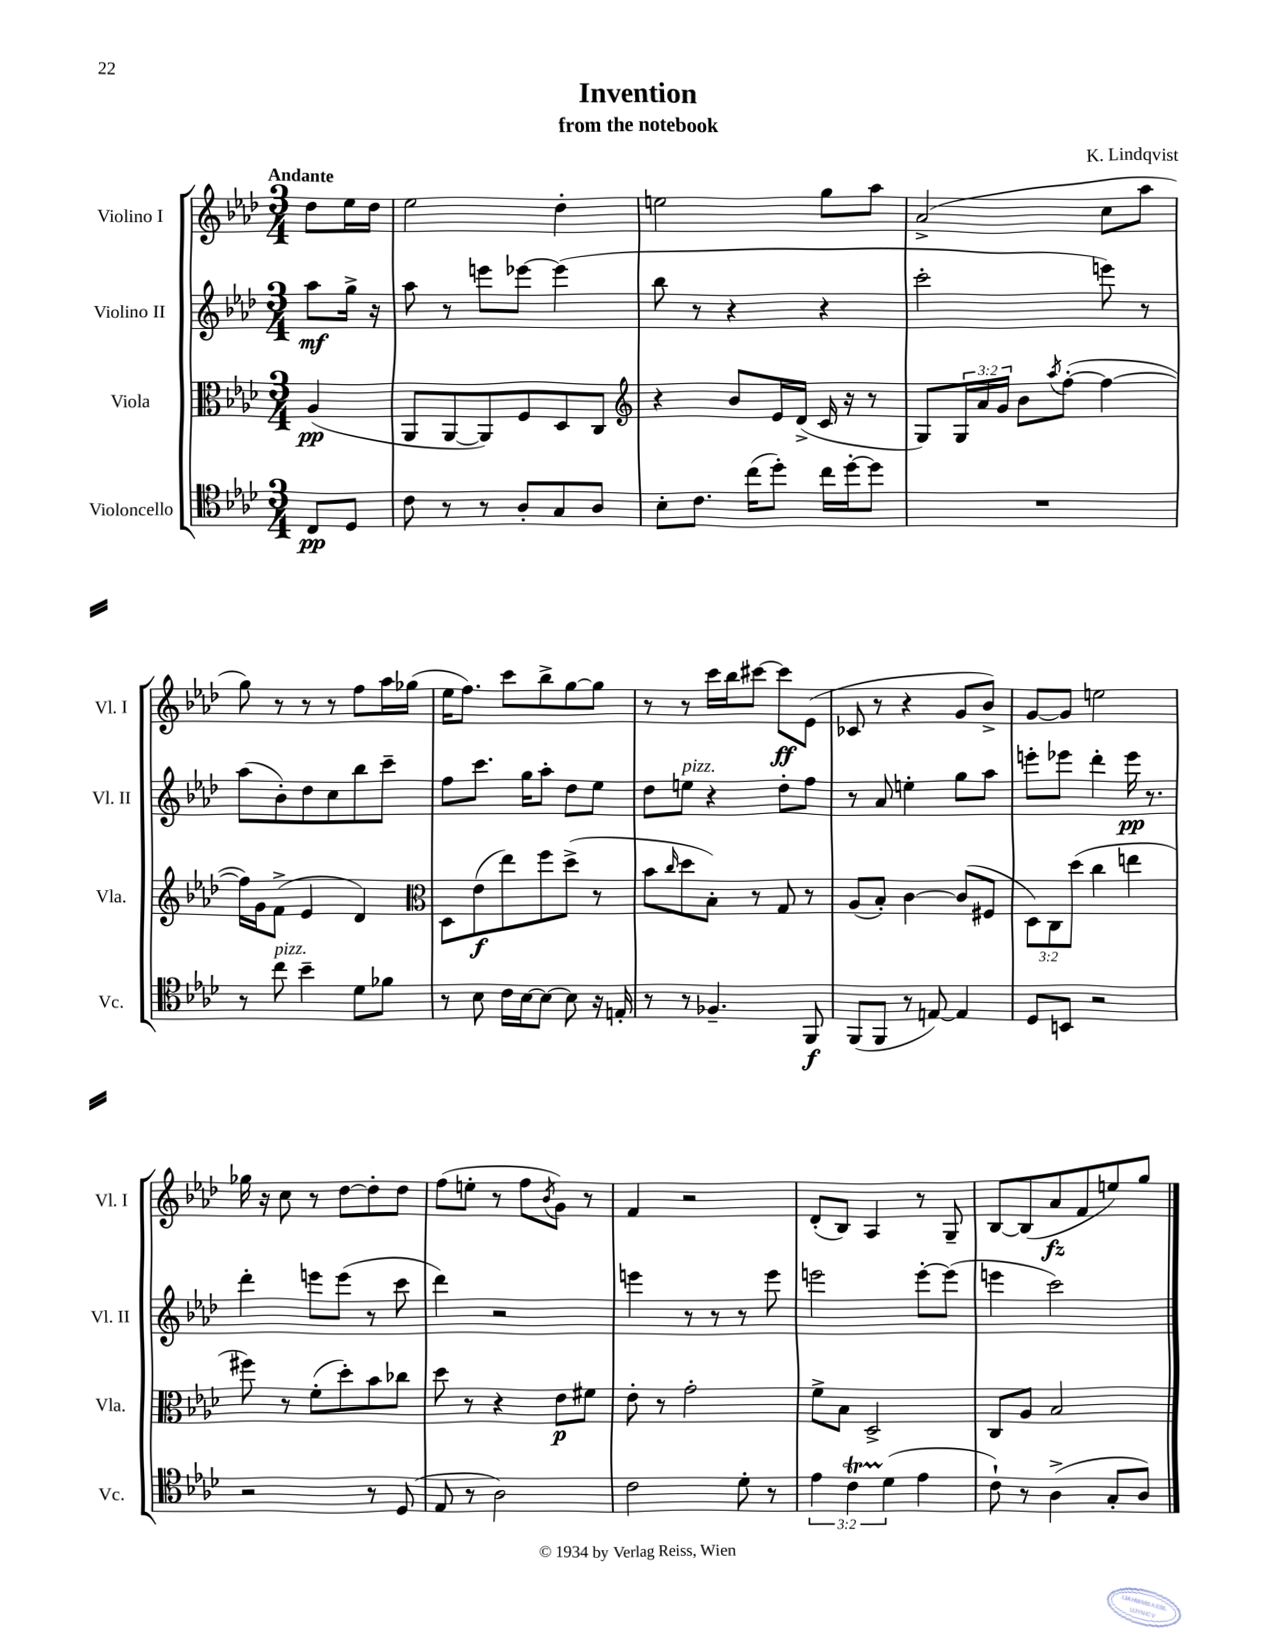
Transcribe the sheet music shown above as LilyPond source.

\header { title = "Invention" composer = "K. Lindqvist" subtitle = "from the notebook" }
<<
\new StaffGroup <<
\new Staff = "s0" \with { instrumentName = "Violino I" shortInstrumentName = "Vl. I" } {
    \clef treble \key aes \major \numericTimeSignature \time 3/4 \partial 4 \tempo "Andante"
    des''8 ees''16 des''16 |
    ees''2 des''4-. |
    e''2 g''8 aes''8 |
    aes'2->( c''8 aes''8 |
    g''8) r8 r8 r8 f''8 aes''16 ges''16( |
    ees''16 f''8.) c'''8 bes''8-> g''8~ g''8 |
    r8 r8 c'''16 bes''16 cis'''8~ cis'''8\ff ees'8( |
    ces'8 r8 r4 g'8 bes'8->) |
    g'8~ g'8 e''2 |
    ges''16 r16 c''8 r8 des''8~ des''8-. des''8 |
    f''8( e''8-. r8 f''8 \acciaccatura { bes'8 } g'8) r8 |
    f'4 r2 |
    des'8-.( bes8) aes4 r8 g8-- |
    bes8~ bes8( aes'8\fz f'8 e''8) g''8 \bar "|." |
}
\new Staff = "s1" \with { instrumentName = "Violino II" shortInstrumentName = "Vl. II" } {
    \clef treble \key aes \major \numericTimeSignature \time 3/4 \partial 4
    aes''8\mf g''16-> r16 |
    aes''8 r8 e'''8 ees'''8~ ees'''4( |
    bes''8 r8 r4 r4 |
    c'''2-. e'''8) r8 |
    aes''8( bes'8-.) des''8 c''8 bes''8 c'''8-- |
    f''8 c'''8. g''16 aes''8-. des''8 ees''8 |
    des''8 e''8^\markup { \italic "pizz." } r4 des''8-. f''8 |
    r8 aes'8 e''4-. g''8 aes''8 |
    e'''8-. ees'''8 des'''4-. ees'''16\pp r8. |
    des'''4-. e'''8 e'''8( r8 c'''8 |
    des'''4) r2 |
    e'''4 r8 r8 r8 e'''8 |
    e'''2 e'''8~-. e'''8( |
    e'''4 c'''2) \bar "|." |
}
\new Staff = "s2" \with { instrumentName = "Viola" shortInstrumentName = "Vla." } {
    \clef alto \key aes \major \numericTimeSignature \time 3/4 \override Staff.TupletNumber.text = #tuplet-number::calc-fraction-text \partial 4
    aes4\pp( |
    aes,8 aes,8~ aes,8) f8 des8 c8 |
    \clef treble r4 bes'8 ees'16 des'16->( c'16 r16 r8 |
    g8) \tuplet 3/2 { g16 aes'16 g'16 } bes'8 \acciaccatura { aes''8 } f''8~-.( f''4~ |
    f''16) g'16 f'8->( ees'4 des'4) |
    \clef alto des8 ees'8\f( ees''8) f''8 des''8->( r8 |
    bes'8 \grace { c''16 } des''8 bes8-.) r8 g8 r8 |
    aes8( bes8-.) c'4~ c'8( fis8 |
    \tuplet 3/2 { des8) c8 des''8( } c''4 e''4 |
    fis''8) r8 f'8-.( des''8-.) bes'8 ces''8 |
    des''8 r8 r4 ees'8\p fis'8 |
    ees'8-. r8 g'2-. |
    f'8-> bes8 des2-> |
    c8 aes8 bes2 \bar "|." |
}
\new Staff = "s3" \with { instrumentName = "Violoncello" shortInstrumentName = "Vc." } {
    \clef tenor \key aes \major \numericTimeSignature \time 3/4 \override Staff.TupletNumber.text = #tuplet-number::calc-fraction-text \partial 4
    c8\pp des8 |
    c'8 r8 r8 aes8-. g8 aes8 |
    bes8-. c'8. c''16( des''8-.) c''16 des''16~-. des''8 |
    R2. |
    r8 c''8^\markup { \italic "pizz." } bes'4-- des'8 fes'8 |
    r8 bes8 c'16 bes16~ bes8~ bes8 r16 e16-. |
    r8 r8 fes4.-- f,8\f |
    f,8( f,8 r8 e8~) e4 |
    des8 b,8 r2 |
    r2 r8 des8( |
    ees8 r8 aes2) |
    c'2 des'8-. r8 |
    \tuplet 3/2 { ees'4 c'4\startTrillSpan des'4\stopTrillSpan( } ees'4 |
    c'8-!) r8 aes4->( g8-. aes8) \bar "|." |
}
>>
>>
\layout { \context { \Score \remove "Bar_number_engraver" } }
